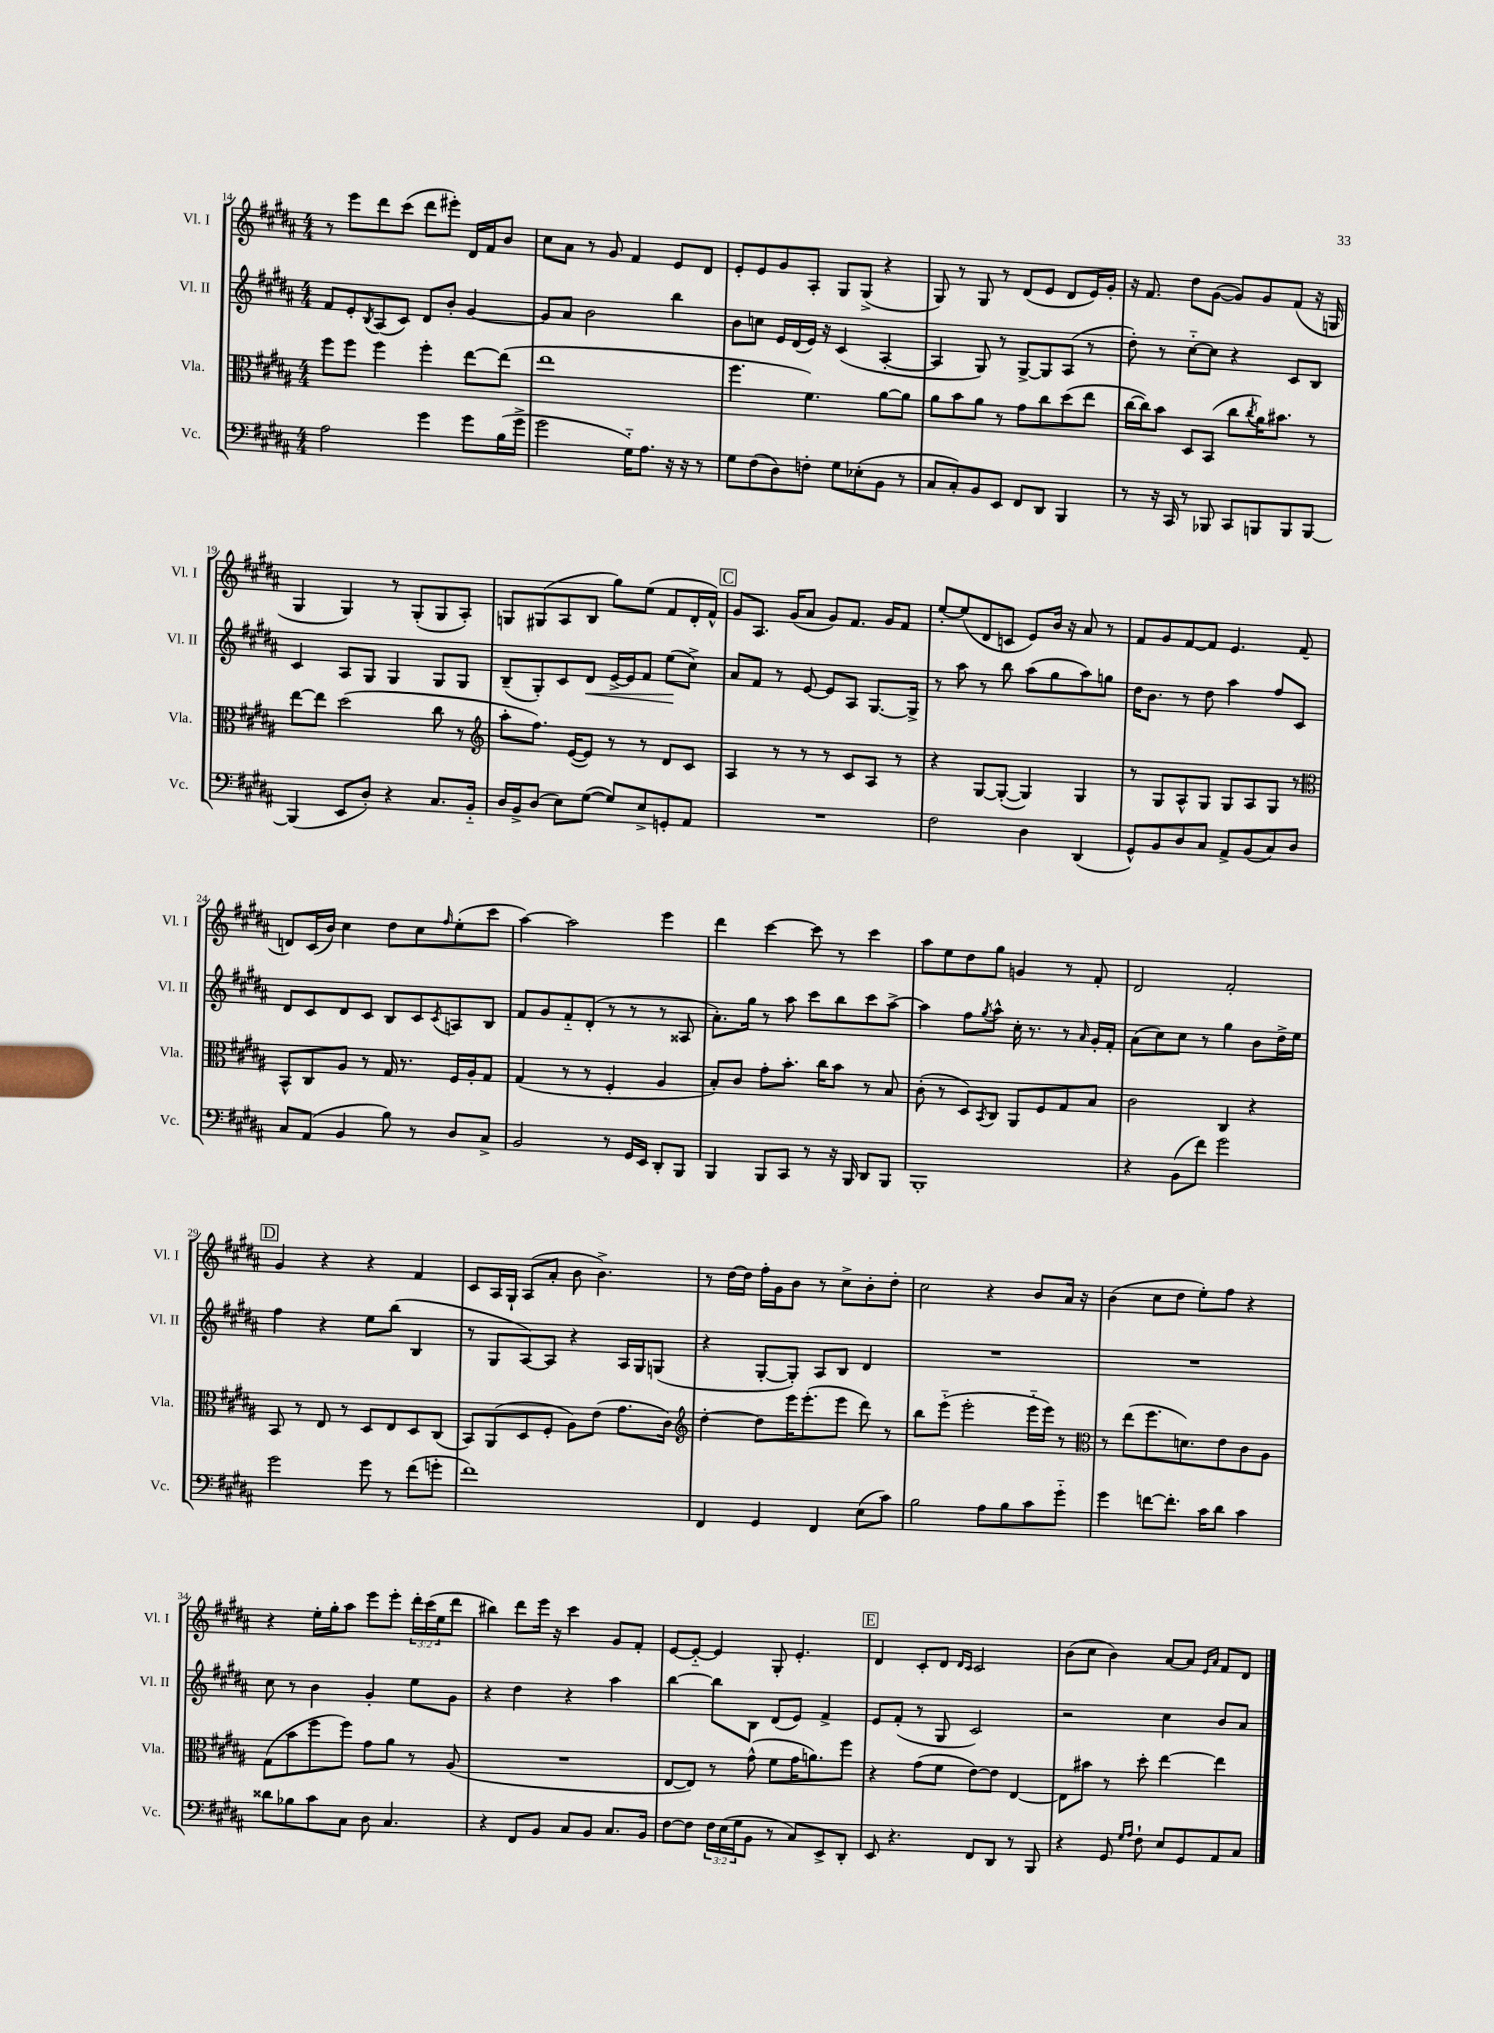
<<
\new StaffGroup <<
\new Staff = "s0" \with { instrumentName = "Vl. I" shortInstrumentName = "Vl. I" } {
    \clef treble \key b \major \numericTimeSignature \time 4/4 \override Staff.TupletNumber.text = #tuplet-number::calc-fraction-text
    r8 e'''8 dis'''8 cis'''8( dis'''8 eis'''8-.) dis'16 fis'16 b'8 |
    cis''8 ais'8 r8 gis'8 fis'4 e'8 dis'8 |
    e'8-. e'8 gis'8 ais8-. gis8 gis8->( r4 |
    gis8) r8 gis8 r8 dis'8( e'8 dis'8 e'16) gis'16-. |
    r16 fis'8. dis''8 gis'8~( gis'8) gis'8 fis'8( r16 g16 |
    gis4 gis4) r8 gis8-.( gis8 ais8-.) |
    g8 gis8( ais8 b8 gis''8) e''8( fis'8 dis'16-. fis'16-^) |
    \mark \markup { \box "C" } gis'8 ais8. gis'16( ais'8 gis'8) fis'8. gis'16 fis'8 |
    e''8~-. e''8( dis'8 c'8 e'8) b'16 r16 ais'8 r8 |
    fis'8 gis'8 fis'8~ fis'8 e'4. fis'8( |
    d'8) cis'16( b'16) cis''4 dis''8 cis''8 \grace { fis''16 } e''8-.( cis'''8 |
    ais''4~) ais''2 e'''4 |
    dis'''4 cis'''4~ cis'''8 r8 cis'''4 |
    ais''8 e''8 dis''8 gis''8 g'4 r8 fis'8-. |
    dis'2 fis'2-. |
    \mark \markup { \box "D" } gis'4 r4 r4 fis'4 |
    cis'8 ais16 gis16-! ais8( ais'8-. b'8 b'4.->) |
    r8 dis''16~ dis''16 fis''16-. gis'16 b'8 r8 cis''8-> b'8-. dis''8-. |
    cis''2 r4 b'8 ais'16 r16 |
    b'4( cis''8 dis''8 e''8-.) fis''8 r4 |
    r4 e''16-. gis''16-. ais''8 e'''8 e'''8-. \tuplet 3/2 { dis'''16-. cis'''16( e''16 } dis'''8 |
    bis''4) dis'''8 e'''16 r16 cis'''4 gis'8 fis'8-. |
    e'8~ e'8~-_ e'4 gis8-. e'4.-. |
    \mark \markup { \box "E" } dis'4 cis'8-. dis'8 \grace { dis'16 cis'16 } cis'2 |
    b'8( cis''8 b'4) ais'8~ ais'8 \grace { e'16 ais'16 } fis'8 dis'8 \bar "|." |
}
\new Staff = "s1" \with { instrumentName = "Vl. II" shortInstrumentName = "Vl. II" } {
    \clef treble \key b \major \numericTimeSignature \time 4/4
    fis'8 e'8-. \acciaccatura { b8 } ais8( cis'8) dis'8 b'8-. gis'4~ |
    gis'8 ais'8 b'2 b''4 |
    b'8 c''8 e'16 dis'16( e'16) r16 cis'4( ais4~-. |
    ais4 gis8) r8 gis8~-> gis8 ais8( r8 |
    dis''8-.) r8 cis''8~-_ cis''8 r4 cis'8 b8 |
    cis'4 ais8 gis8 gis4 gis8 gis8 |
    b8--( gis8-.) cis'8 dis'8\< e'16~-> e'16 fis'8 e''8\!( cis''8->) |
    \mark \markup { \box "C" } ais'8 fis'8 r8 e'8~ e'8 ais8 gis8.~ gis16-> |
    r8 ais''8 r8 b''8 ais''8( gis''8 ais''8) g''8 |
    dis''16 b'8. r8 dis''8 ais''4 fis''8 cis'8 |
    dis'8 cis'8 dis'8 cis'8 b8 cis'8 \acciaccatura { cis'8 } a8 b8 |
    fis'8 gis'8 fis'8-_ dis'8-.( r8 r8 r8 aisis8 |
    ais'8.-.) gis''16 r8 ais''8 cis'''8 b''8 cis'''8 ais''8~-> |
    ais''4 fis''8 \acciaccatura { gis''8 } ais''8-^ cis''16-. r8. r8 \grace { ais'16 } gis'16-. fis'16-. |
    ais'8( cis''8) cis''8 r8 gis''4 b'8 dis''16-> e''16 |
    \mark \markup { \box "D" } fis''4 r4 e''8 b''8( b4 |
    r8 gis8 ais8~) ais8 r4 ais16 gis16 g8( |
    r4 gis8~-. gis8-.) ais8 b8 dis'4 |
    R1 |
    R1 |
    cis''8 r8 b'4 gis'4-. e''8 gis'8 |
    r4 dis''4 r4 ais''4 |
    b''4~ b''8 b8 dis'8( e'8) fis'4-> |
    \mark \markup { \box "E" } e'8 fis'8-.( r8 gis8 cis'2) |
    r2 cis''4 b'8 ais'8 \bar "|." |
}
\new Staff = "s2" \with { instrumentName = "Vla." shortInstrumentName = "Vla." } {
    \clef alto \key b \major \numericTimeSignature \time 4/4
    fis''8 fis''8 fis''4 fis''4-. e''8~ e''8( |
    e''1 |
    fis''4. fis'4.) ais'8~ ais'8 |
    ais'8 b'8 ais'8 r8 gis'8 cis''8 dis''8( e''8 |
    cis''16~ cis''16) b'8 dis8 b,8( cis''8 \acciaccatura { cis''8 } ais'16) bis'8. r8 |
    e''8~ e''8 dis''2( cis''8 r8 |
    \clef treble ais''8-. fis''8.) e'16~( e'8) r8 r8 dis'8 cis'8 |
    \mark \markup { \box "C" } ais4 r8 r8 r8 cis'8 ais8 r8 |
    r4 gis8~ gis8~-.( gis4) gis4 |
    r8 gis8 ais8-^ gis8 gis8 ais8 gis8 r8 |
    \clef alto b,8-^ cis8 ais8 r8 gis16 r8. fis16 ais16-. gis8 |
    gis4( r8 r8 fis4-. ais4 |
    b8-.) cis'8 gis'8-. b'8.-. cis''16 b'8 r8 b8 |
    cis'8-.( r8 dis8) \acciaccatura { b,8 } cis8 ais,8 fis8 gis8 b8 |
    cis'2 cis4 r4 |
    \mark \markup { \box "D" } b,8 r8 e8 r8 dis8 e8 dis8 cis8( |
    b,8) ais,8( dis8 fis8-. ais8) e'8( gis'8. cis'16) |
    \clef treble dis''4~-. dis''8 e'''16 e'''8.-.( e'''8 dis'''8) r8 |
    b''8 e'''8-_( e'''2-. e'''16-_ e'''16) r8 |
    \clef alto r8 e''8( fis''8. d'8.) e'8 cis'8 ais8 |
    gis8( b'8 fis''8 fis''8) gis'8 ais'8 r8 ais8( |
    R1 |
    e8~ e8) r8 gis'8-^( fis'8 gis'16 a'8.) fis''8 |
    \mark \markup { \box "E" } r4 gis'8( fis'8 e'8~) e'8 e4~ |
    e8 bis'8 r8 dis''8-. e''4~ e''4 \bar "|." |
}
\new Staff = "s3" \with { instrumentName = "Vc." shortInstrumentName = "Vc." } {
    \clef bass \key b \major \numericTimeSignature \time 4/4 \override Staff.TupletNumber.text = #tuplet-number::calc-fraction-text
    ais2 gis'4 gis'8 b16( gis'16-> |
    gis'2 gis16-_) ais8. r16 r16 r8 |
    gis8 fis8( dis8) f8-. gis8 ees8-.( b,8 r8 |
    cis8 cis8-.) b,8 e,8 fis,8 dis,8 b,,4 |
    r8 r16 cis,16 r8 bes,,8 cis,8 b,,8 b,,8 b,,8~ |
    b,,4( e,8 dis8-.) r4 cis8. b,16-_ |
    dis16 b,16-> dis8( e8) gis8~( gis8) e8-> g,8-. ais,8 |
    \mark \markup { \box "C" } R1 |
    fis2 dis4 dis,4( |
    gis,8-^) b,8 dis8 cis8 ais,8-> b,8( cis8) dis8 |
    cis8 ais,8( b,4 b8) r8 dis8 cis8-> |
    b,2 r8 gis,16 e,16 dis,8-. b,,8 |
    b,,4 b,,8 cis,8 r8 r16 b,,16 dis,8 b,,8 |
    b,,1-. |
    r4 b,8( fis'8) gis'2 |
    \mark \markup { \box "D" } gis'2 gis'8 r8 fis'8( g'8-. |
    fis'1) |
    fis,4 gis,4 fis,4 e8( cis'8) |
    b2 ais8 b8 cis'8 gis'8-_ |
    gis'4 f'8~ f'8.-. cis'16 dis'8 cis'4 |
    disis'8 bes8 cis'8 cis8 dis8 cis4. |
    r4 fis,8 b,8 cis8 b,8 cis8. b,16 |
    fis8~ fis8 \tuplet 3/2 { fis16 e16( gis16 } b,8 r8 cis8) e,8-> dis,8-. |
    \mark \markup { \box "E" } e,8 r4. fis,8 dis,8 r8 b,,8 |
    r4 gis,8 \grace { gis16 ais16 } fis8-! e8 gis,8 ais,8 cis8 \bar "|." |
}
>>
>>
\layout { \context { \Score currentBarNumber = #14 } }
